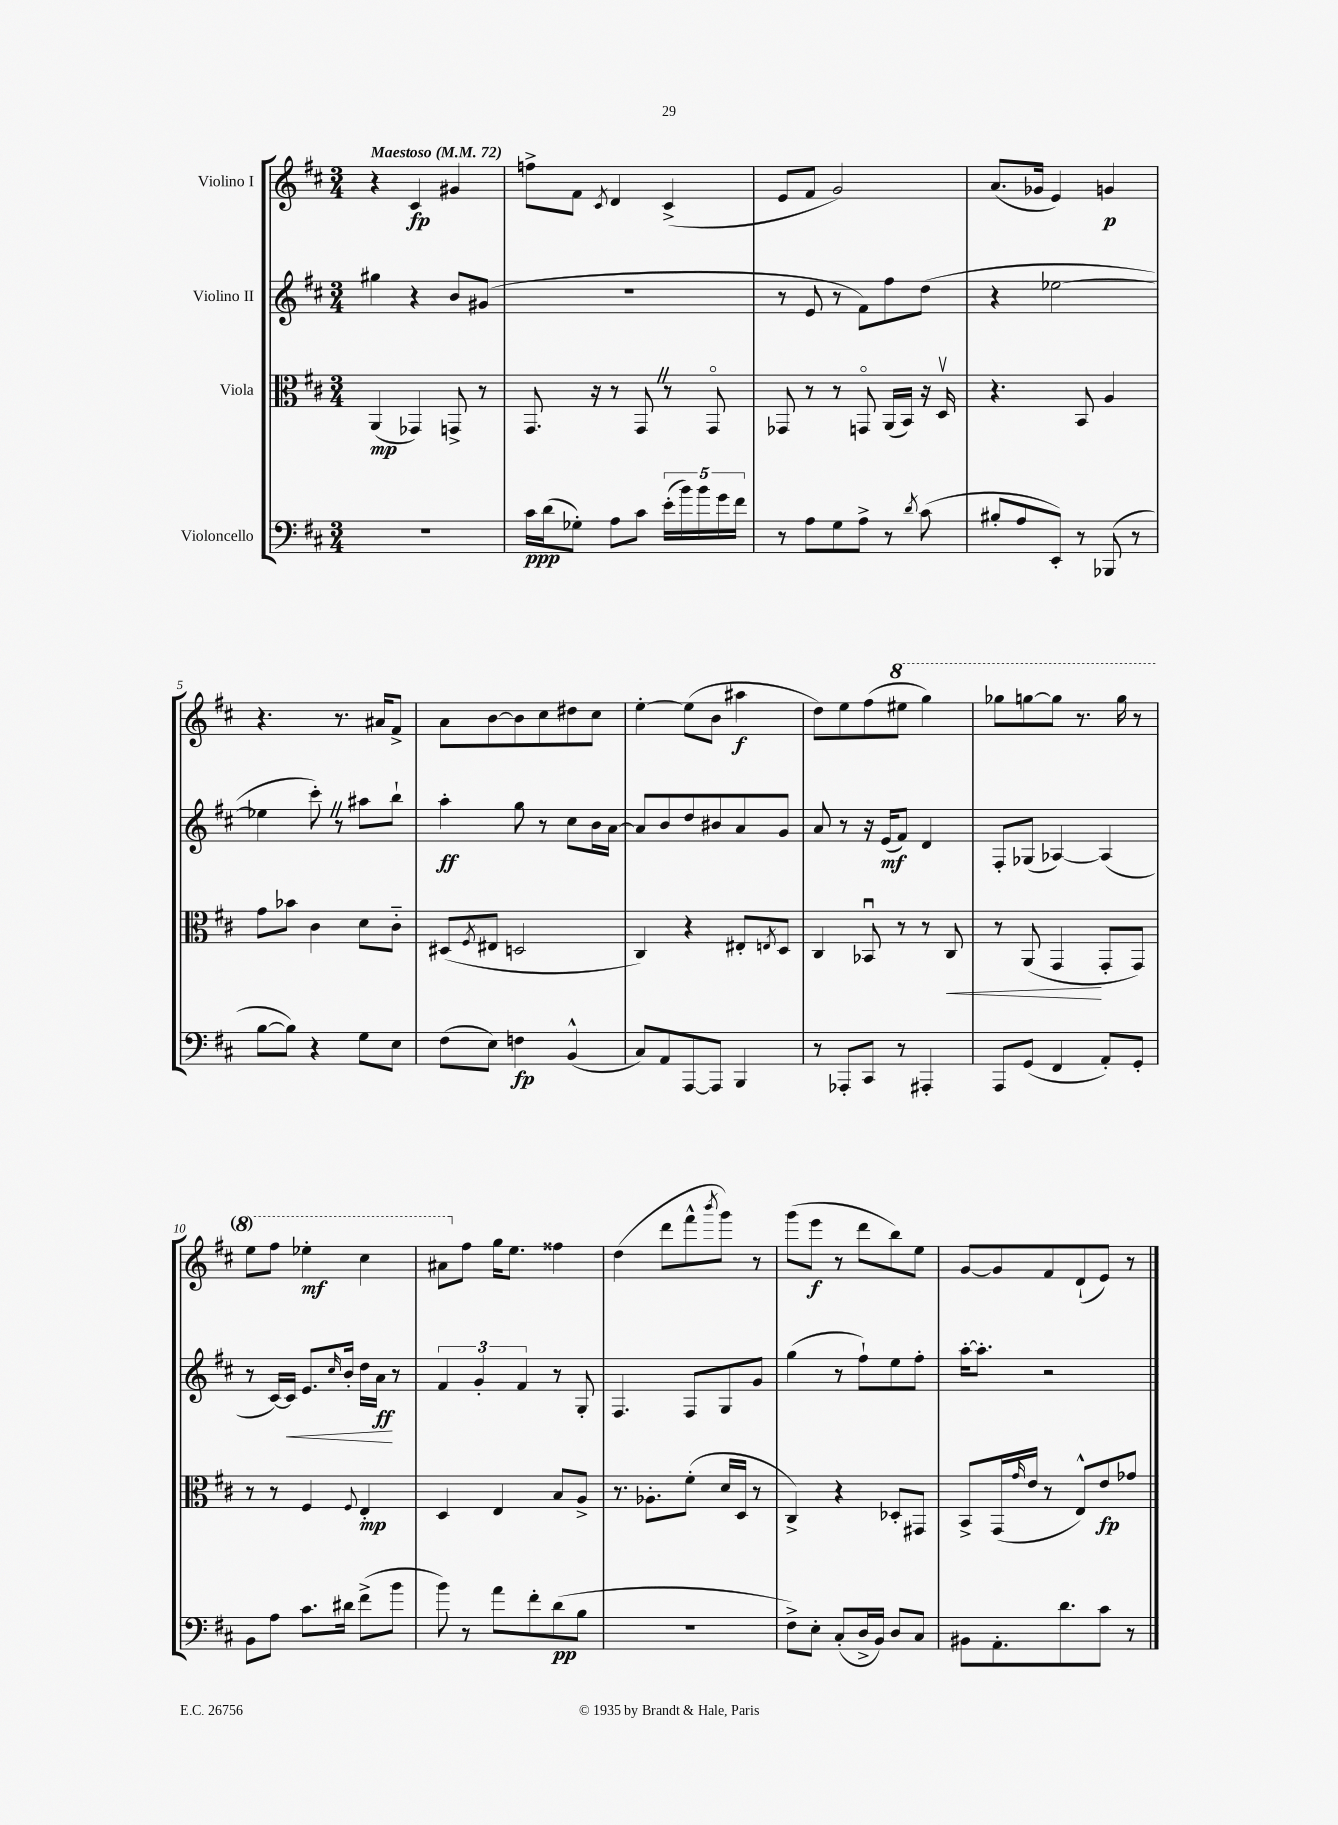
<<
\new StaffGroup <<
\new Staff = "s0" \with { instrumentName = "Violino I" } {
    \clef treble \key d \major \numericTimeSignature \time 3/4 \tempo "Maestoso" 4 = 72
    r4 cis'4\fp gis'4 |
    f''8-> fis'8 \acciaccatura { cis'8 } d'4 cis'4->( |
    e'8 fis'8 g'2) |
    a'8.( ges'16 e'4) g'4\p |
    r4. r8. ais'16 fis'8-> |
    a'8 b'8~ b'8 cis''8 dis''8 cis''8 |
    e''4~-. e''8( b'8 ais''4\f |
    d''8) e''8 fis''8( \ottava #1 eis'''8 g'''4) |
    ges'''8 g'''8~ g'''8 r8. g'''16 r8 |
    e'''8 fis'''8 ees'''4-.\mf cis'''4 |
    ais''8 \ottava #0 fis''8 g''16 e''8. fisis''4 |
    d''4( d'''8 fis'''8-^ \acciaccatura { b'''8 } g'''8) r8 |
    g'''8( e'''8\f r8 d'''8 b''8) e''8 |
    g'8~ g'8 fis'8 d'8-!( e'8) r8 \bar "|." |
}
\new Staff = "s1" \with { instrumentName = "Violino II" } {
    \clef treble \key d \major \numericTimeSignature \time 3/4
    gis''4 r4 b'8 gis'8( |
    R2. |
    r8 e'8 r8 fis'8) fis''8 d''8( |
    r4 ees''2~ |
    ees''4 cis'''8-.) \once \override BreathingSign.text = \markup { \musicglyph "scripts.caesura.straight" } \breathe r8 ais''8 b''8-! |
    a''4-.\ff g''8 r8 cis''8 b'16 a'16~ |
    a'8 b'8 d''8 bis'8 a'8 g'8 |
    a'8 r8 r16 e'16\mf( fis'8) d'4 |
    fis8-. ges8( aes4~) aes4( |
    r8 cis'16~) cis'16\< e'8. \grace { cis''16 } b'16-. d''16 a'16\ff\! r8 |
    \tuplet 3/2 { fis'4 g'4-. fis'4 } r8 g8-. |
    fis4. fis8 g8 g'8 |
    g''4( r8 fis''8-!) e''8 fis''8-. |
    a''16~-. a''8.-. r2 \bar "|." |
}
\new Staff = "s2" \with { instrumentName = "Viola" } {
    \clef alto \key d \major \numericTimeSignature \time 3/4
    a,4\mp( ges,4) g,8-> r8 |
    g,8. r16 r8 g,8 \once \override BreathingSign.text = \markup { \musicglyph "scripts.caesura.straight" } \breathe r8 g,8\flageolet |
    ges,8 r8 r8 g,8\flageolet a,16( b,16) r16 d16\upbow |
    r4. b,8 a4 |
    g'8 bes'8 cis'4 d'8 cis'8-_ |
    dis8( \acciaccatura { fis8 } eis8 d2 |
    cis4) r4 eis8-. \acciaccatura { e8 } d8 |
    cis4 bes,8\downbow r8 r8 cis8\< |
    r8 a,8( g,4\! g,8-. g,8) |
    r8 r8 fis4 \appoggiatura { fis8 } e4-.\mp |
    d4 e4 b8 a8-> |
    r8. aes8.-. fis'8-.( d'16 d16 r8 |
    cis4->) r4 des8-. gis,8 |
    b,8-> g,16( \grace { g'16 } e'16 r8 e8-^) e'8\fp ges'8 \bar "|." |
}
\new Staff = "s3" \with { instrumentName = "Violoncello" } {
    \clef bass \key d \major \numericTimeSignature \time 3/4
    R2. |
    cis'16\ppp d'16( ges8-.) a8 cis'8 \tuplet 5/4 { e'16-.( b'16) b'16 g'16 fis'16 } |
    r8 a8 g8 a8-> r8 \acciaccatura { d'8 } cis'8( |
    bis8-. a8 e,8-.) r8 bes,,8( r8 |
    b8~ b8) r4 g8 e8 |
    fis8( e8) f4\fp b,4-^( |
    cis8) a,8 a,,8~ a,,8 b,,4 |
    r8 aes,,8-. cis,8 r8 ais,,4-. |
    a,,8 g,8( fis,4 a,8-.) g,8-. |
    b,8 a8 cis'8. dis'16 fis'8->( b'8 |
    b'8) r8 a'8 fis'8-. d'8\pp( b8 |
    R2. |
    fis8->) e8-. cis8-.( d16-> b,16) d8 cis8 |
    bis,8 a,8.-. d'8. cis'8 r8 \bar "|." |
}
>>
>>
